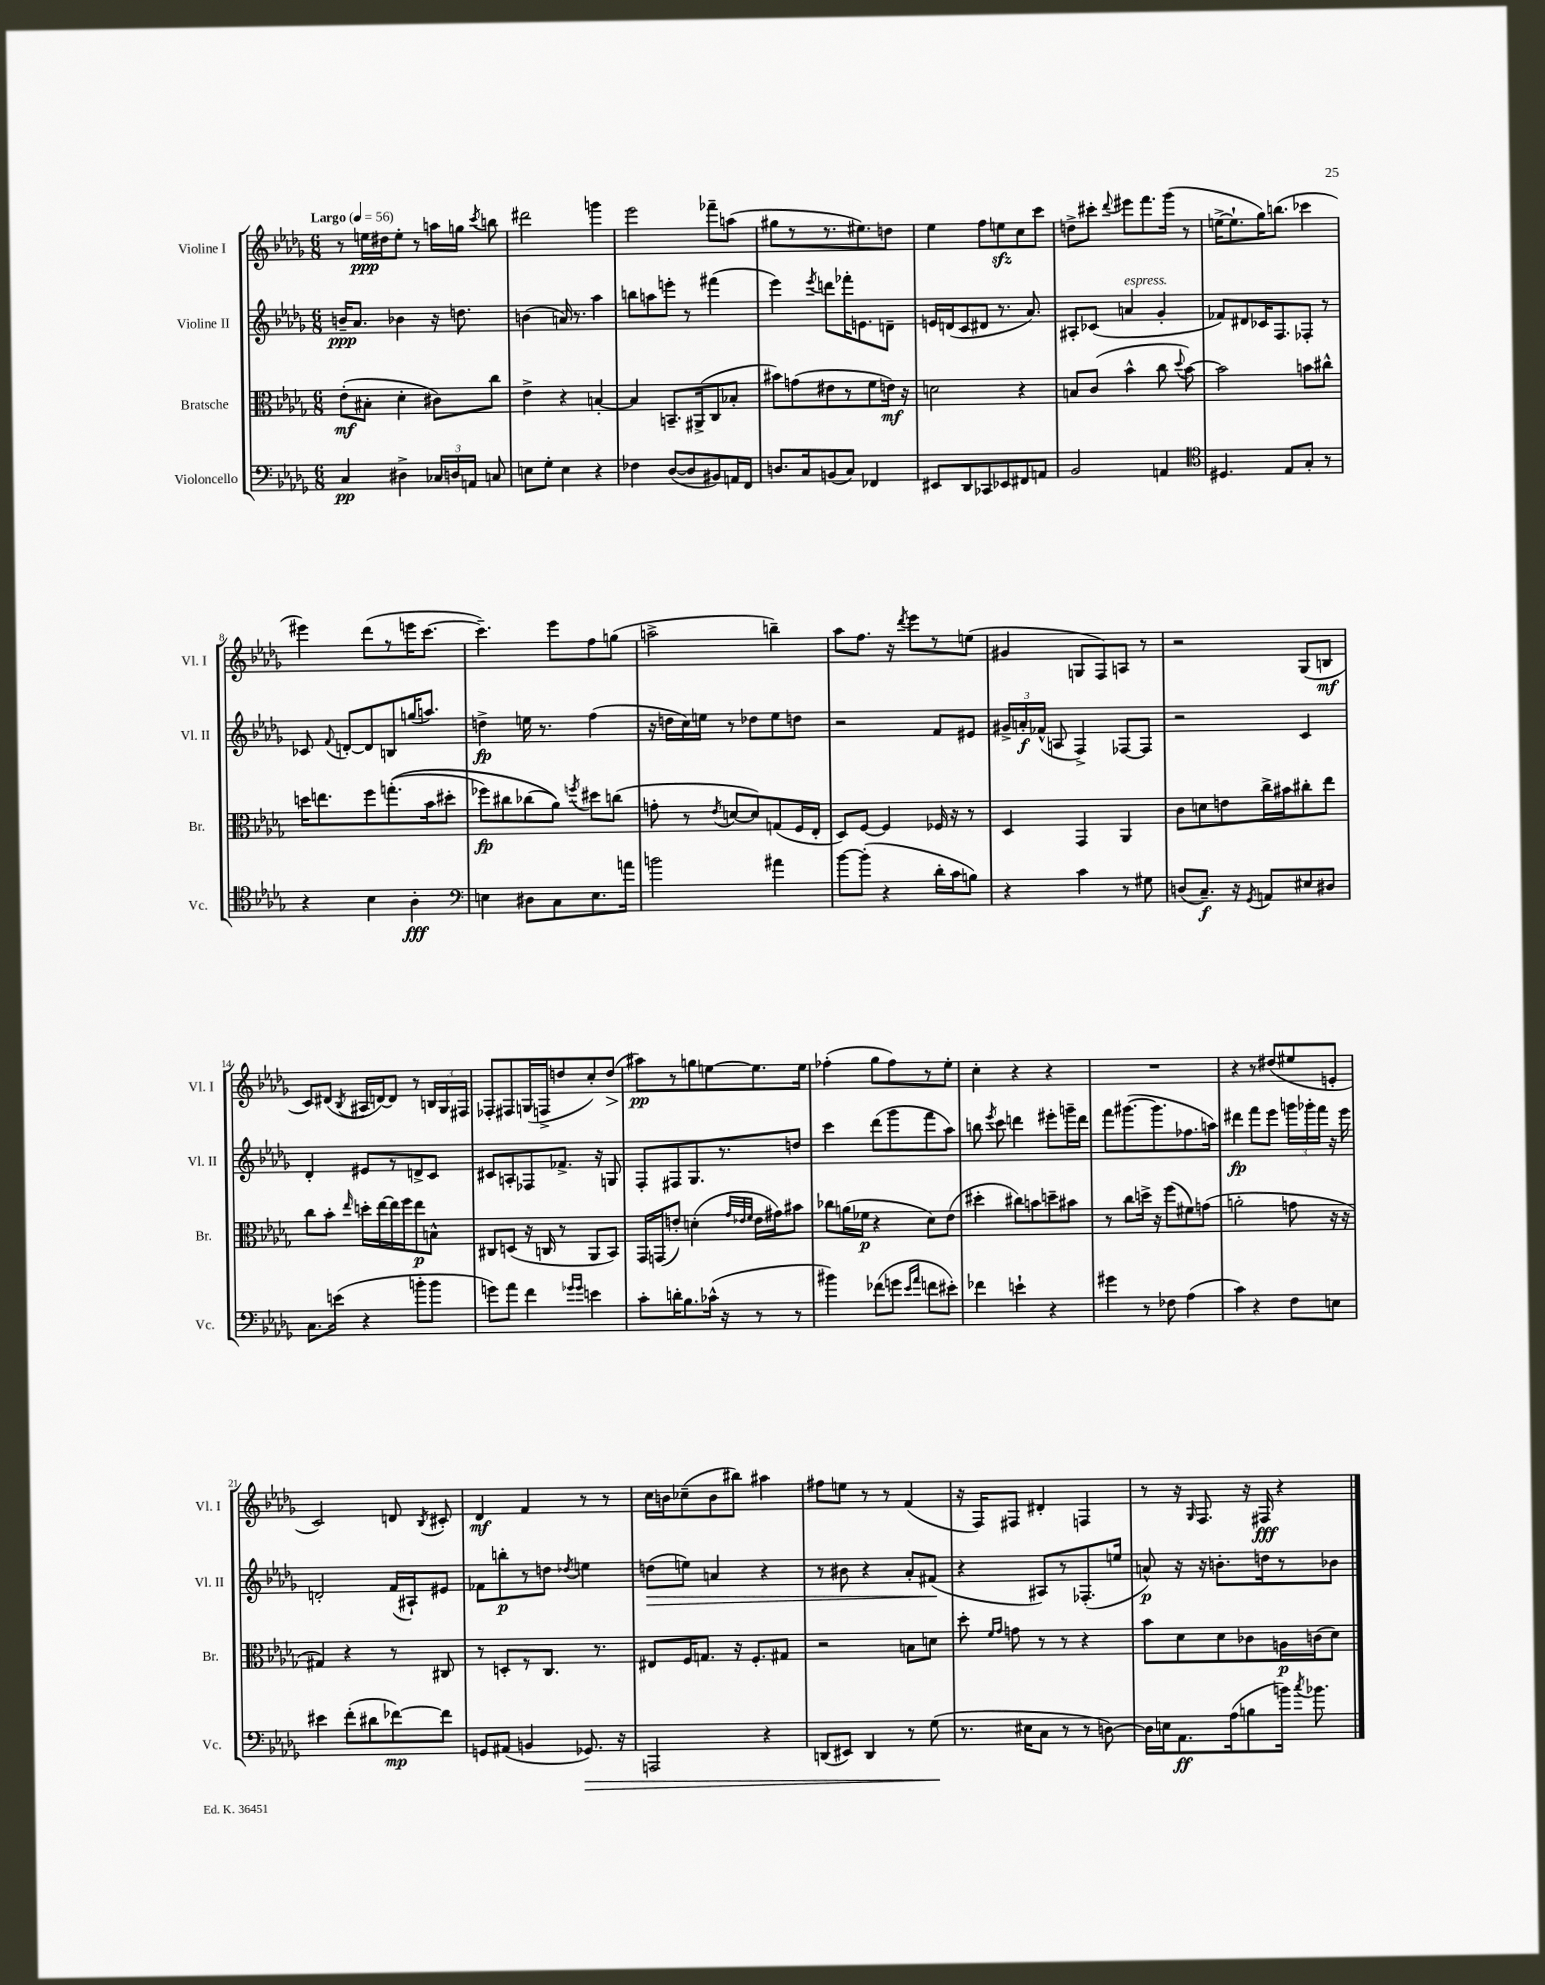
<<
\new StaffGroup <<
\new Staff = "s0" \with { instrumentName = "Violine I" shortInstrumentName = "Vl. I" } {
    \clef treble \key des \major \numericTimeSignature \time 6/8 \tempo "Largo" 4 = 56
    \autoBeamOff r8 e''16[\ppp dis''16 e''8]-. r8 a''16[ g''16] \acciaccatura { c'''8 } b''8 |
    dis'''2 g'''4 |
    ees'''2 fes'''8[-- a''8]( |
    gis''8[ r8 r8. eis''8.) d''8] |
    ees''4 f''8[ e''8\sfz c''8 c'''8] |
    d''8[-> cis'''8]-. \appoggiatura { des'''8 } eis'''8[ f'''8. ges'''16]( r8 |
    e''16[~-> e''8.-! ges''16) b''8.]( ces'''4 |
    eis'''4) des'''8[( r8 e'''16 c'''8.]~ |
    c'''4.--) ees'''8[ f''8 g''8]( |
    a''2-> b''4--) |
    aes''8[ f''8.] r16 \acciaccatura { des'''8 } ees'''8[ r8 e''8]( |
    gis'4 g8[ f8) a8] r8 |
    r2 ges8[( b8]\mf |
    c'8[) dis'8]( \acciaccatura { bes8 } ais16[ d'16~) d'8] r8 \tuplet 3/2 { b16[ ges16 fis16] } |
    fes8[-. fis8 g16( f16-> d''8 c''8-.) d''8]\>( |
    ais''8[\pp\!) r8 g''8 e''8~ e''8. e''16] |
    fes''4-.( ges''8[ fes''8) r8 ees''8]-. |
    c''4-. r4 r4 |
    R2. |
    r4 r8 dis''8[( eis''8 e'8]-. |
    c'2) d'8 \acciaccatura { bes8 } cis'8-. |
    des'4\mf f'4 r8 r8 |
    c''16[ b'16 ces''8--( b'8 bis''8]) ais''4 |
    fis''8[ e''8] r8 r8 f'4( |
    r16 f16[) fis8] dis'4-. f4 |
    r8 r16 \grace { ges16 } f8. r16 fis16\fff r4 \bar "|." |
}
\new Staff = "s1" \with { instrumentName = "Violine II" shortInstrumentName = "Vl. II" } {
    \clef treble \key des \major \numericTimeSignature \time 6/8
    \autoBeamOff b'16[--\ppp aes'8.] bes'4 r16 d''8. |
    b'4( a'16) r8. aes''4 |
    b''8[ a''8 e'''8]-. r8 fis'''4( |
    ees'''4) \acciaccatura { ees'''8 } d'''8[ fes'''16-. e'8. d'8]-- |
    e'16[ d'16( c'8 dis'8] r8. aes'8.) |
    ais8[-. ces'8]( a'4^\markup { \italic "espress." } ges'4-. |
    fes'8[) dis'8 ces'16 f8. fes8]-. r8 |
    ces'8 \appoggiatura { f'8 } d'8[~-. d'8 b8 g''16( a''8.]) |
    d''4->\fp e''16 r8. f''4( |
    r16 d''16[ c''16) e''16] r8 des''8[ e''8 d''8] |
    r2 f'8[ eis'8] |
    \tuplet 3/2 { gis'16[-> a'16-.\f fes'16]-^( } a8 f4->) fes8[~ fes8] |
    r2 c'4 |
    des'4-. eis'8[ r8 d'8-> c'8] |
    cis'8[ a8-. fes8 fes'8.]-> r16 g8 |
    f8[-. fis8 ges8. r8. d''8] |
    c'''4 des'''8[( ges'''8 f'''8 aes''8]) |
    b''8 \acciaccatura { ees'''8 } c'''8 d'''4 eis'''8[-. g'''16-- d'''16] |
    f'''8[ gis'''8.~( gis'''8. fes''8. a''16]) |
    dis'''4\fp f'''8[ ees'''8] \tuplet 3/2 { g'''16[ ges'''16-. f'''16] } r16 ees'''16 |
    d'2-. f'16[( ais16-!) eis'8] |
    fes'8[ b''8-.\p r8 d''8] \acciaccatura { des''8 } e''4 |
    d''8[\>( e''8]) a'4 r4 |
    r8 bis'8 r4 aes'8[-. fis'8]\!( |
    r4 ais8[) r8 fes8.-.( e''16] |
    a'8-^\p) r16 r16 b'8.[-. d''16 r8 bes'8] \bar "|." |
}
\new Staff = "s2" \with { instrumentName = "Bratsche" shortInstrumentName = "Br." } {
    \clef alto \key des \major \numericTimeSignature \time 6/8
    \autoBeamOff ees'8[-.\mf( bis8]-. des'4-. cis'8[) c''8] |
    ees'4-> r4 b4~-. |
    b4 b,8.[-- ais,16->( c8 bes8]-. |
    bis'8[) g'8( eis'8 r8 f'8 e'16]\mf) r16 |
    d'2 r4 |
    b8[ c'8]( bes'4-^ c''8 \appoggiatura { des''8 } bes'8~) |
    bes'2 b'8[ cis''8]-^ |
    d''16[ e''8. f''8 g''8.-.(\( bes'16 dis''8]-. |
    fes''8[\fp) cis''8 ces''8( aes'8])\) \acciaccatura { f''8 } dis''8[ c''8]( |
    g'8-. r8 \acciaccatura { ees'8 } d'8[~ d'8) g8( f16 ees16]-. |
    des8[) f8]~ f4 fes16 r16 r8 |
    des4 ges,4 aes,4 |
    c'8[ d'8 e'8 c''16-> bis'16 cis''8-. ees''8] |
    c''8[ bes'8]-. \grace { ees''16 } d''16[-. ees''16~ ees''16 f''16 ees''8\p b8]-^ |
    cis8[ d8]( r16 c16 r8 aes,8[ bes,8]) |
    ges,16[ g,16( e'8]-.) d'4-.( \grace { ges'32[ ees'32 f'32] } ees'16[ gis'16) bis'8] |
    ces''8[ a'16( fes'16]\p r4 des'8[) ees'8]( |
    dis''4-. cis''8[) b'8 d''8-- bis'8] |
    r8 c''8[ d''16]-> r16 f''8[( fis'8) g'8]( |
    a'2-. g'8 r16 r16 |
    gis4) r4 r8 cis8 |
    r8 d8[-. r8 c8.] r8. |
    eis8[ f16 g8.] r16 f8.[-. gis8] |
    r2 b8[ d'8] |
    des''8-. \grace { f'16[ ges'16] } g'8 r8 r8 r4 |
    bes'8[ des'8 des'8 ces'8 a16\p c'16( des'8]) \bar "|." |
}
\new Staff = "s3" \with { instrumentName = "Violoncello" shortInstrumentName = "Vc." } {
    \clef bass \key des \major \numericTimeSignature \time 6/8
    \autoBeamOff c4\pp dis4-> \tuplet 3/2 { ces16[ d16 a,16] } c8 |
    e8[ ges8]-. e4 r4 |
    fes4 des8[~( des8 bis,8) a,16 f,16] |
    d8.[ c16 b,8( c8]) fes,4 |
    eis,8[ des,8 ces,8 ees,8 fis,8 a,8] |
    bes,2 a,4 |
    \clef tenor dis4. ees8[ ges8]-. r8 |
    r4 bes4 aes4-.\fff |
    \clef bass e4 dis8[ c8 e8. a'16] |
    b'2 ais'4 |
    bes'8[~ bes'8]-.( r4 des'16[-. c'16 b8]) |
    r4 c'4 r8 gis8 |
    d8[( c8.]--\f) r16 \acciaccatura { ges,8 } a,8[ eis8 dis8] |
    c8.[ e'16]( r4 b'8[-. b'8] |
    g'8[) aes'8] f'4 \grace { ges'16[ ges'16] } e'4 |
    c'8[-. d'16-. bes8. ces'16]-^( r16 r8 r8 |
    bis'4) fes'8[( g'8] \grace { ees'16[ aes'16] } f'8[ eis'8]-.) |
    fes'4 e'4-! r4 |
    gis'4 r8 fes8 aes4( |
    c'4) r4 f8[ e8] |
    eis'4 f'8[-.( dis'8 fes'8~\mp) fes'8] |
    g,8[ ais,8]( b,4 ges,8.\>) r16 |
    a,,2 r4 |
    d,8[( eis,8]) d,4 r8 ges8\!( |
    r8. eis16[ c8] r8 r8 d8~) |
    d16[ e16 aes,8.\ff aes16( b8 b'16]) \acciaccatura { c''8 } bes'8. \bar "|." |
}
>>
>>
